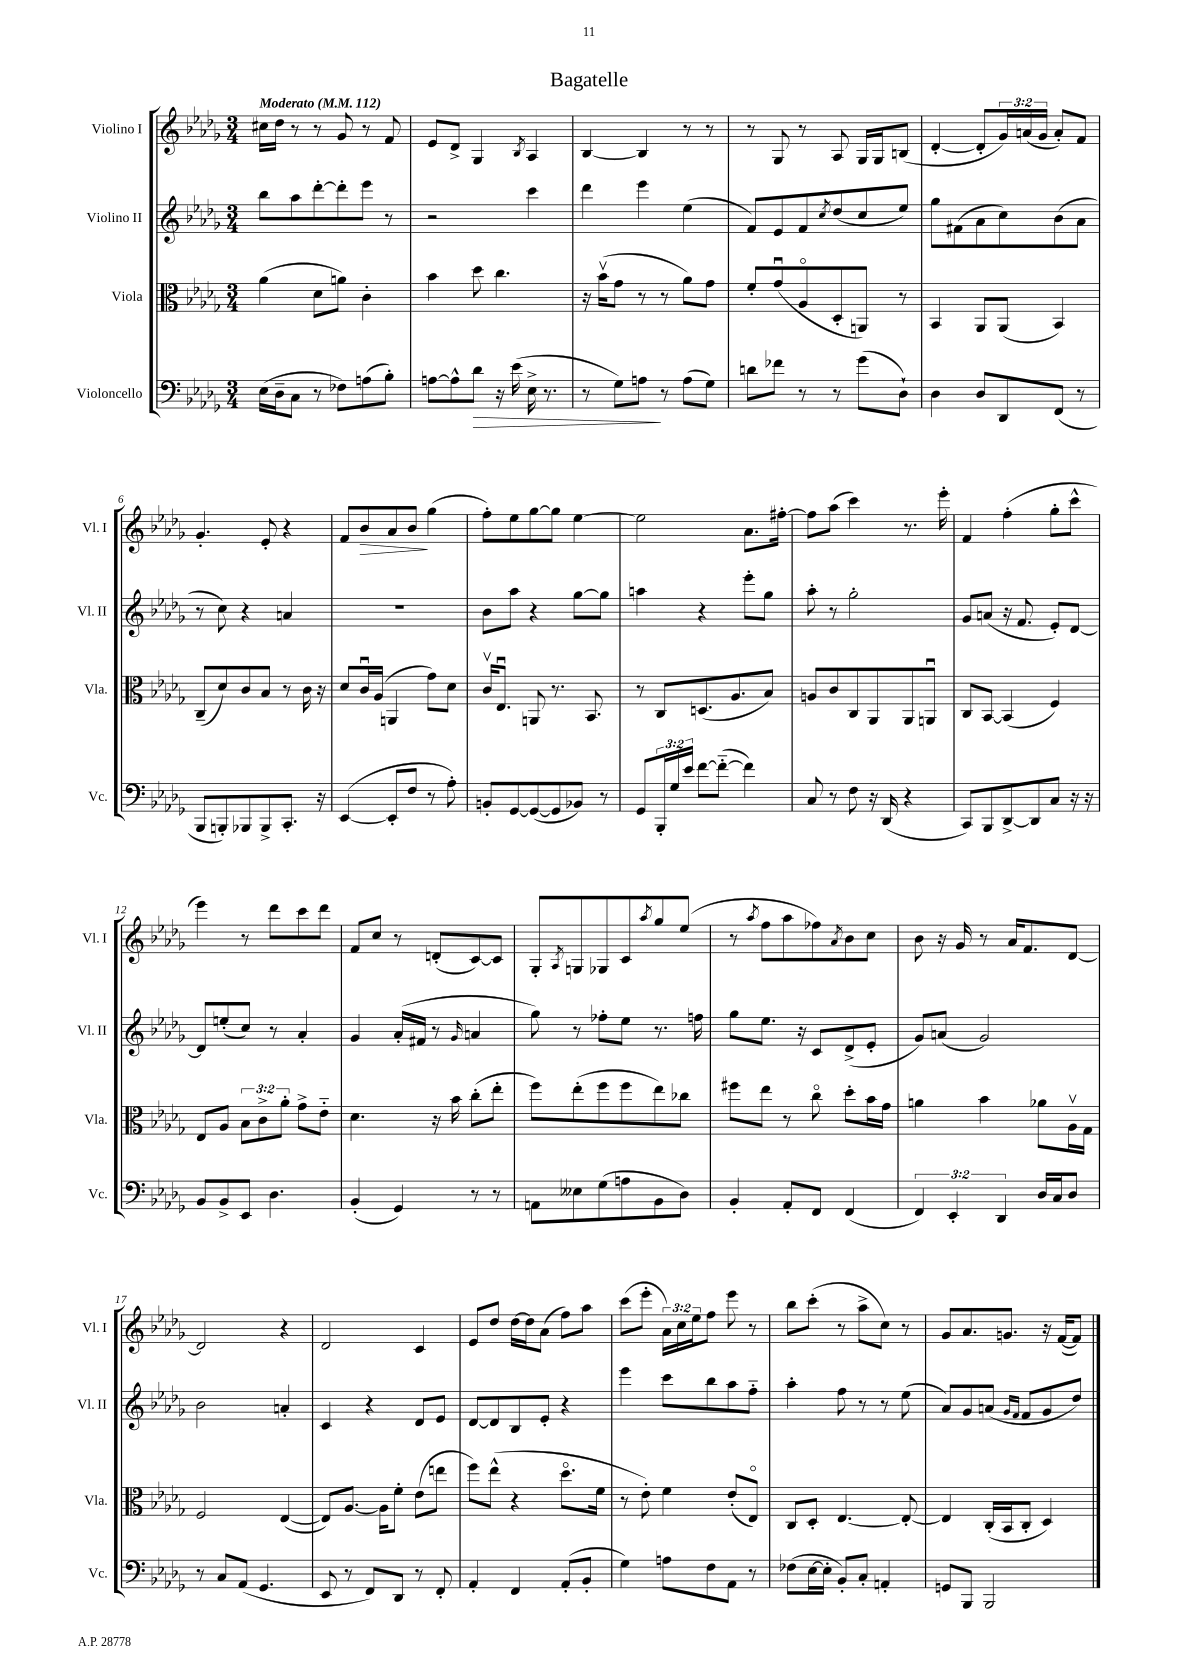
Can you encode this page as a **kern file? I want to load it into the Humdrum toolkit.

**kern	**kern	**kern	**kern
*staff4	*staff3	*staff2	*staff1
*clefF4	*clefC3	*clefG2	*clefG2
*k[b-e-a-d-g-]	*k[b-e-a-d-g-]	*k[b-e-a-d-g-]	*k[b-e-a-d-g-]
*M3/4	*M3/4	*M3/4	*M3/4
*MM112	*MM112	*MM112	*MM112
(16E-	(4a-	8bb-	16cc#
16D-~	.	.	16dd-
8C	.	8aa-	8r
8r	8d-	[8ddd-'	8r
8F-)	8a)	8ddd-']	8g-
(8A	4c'	8eee-	8r
8B-')	.	8r	8f
=	=	=	=
[8A	4b-	2r	8e-
8A^^]	.	.	8d-^
8d-	8dd-	.	4G-
16r	4.cc	.	.
(16e-	.	.	.
.	.	.	8qB-
16E-^	.	4ccc	4A-
8.r	.	.	.
=	=	=	=
8r	16r	4ddd-	[4B-
.	(16b-v	.	.
8G-)	8g-	.	.
8A	8r	4eee-	4B-]
8r	8r	.	.
(8A	8a-)	(4ee-	8r
8G-)	8g-	.	8r
=	=	=	=
8d	8f'	8f)	8r
8f-	(8g-u	8e-	8G-
8r	8A-o	8f	8r
.	.	8qcc	.
8r	8D-'	(8dd-	8A-
(8g-	8AA)	8cc	16G-
.	.	.	16G-
8D-`)	8r	8ee-)	(8B
=	=	=	=
4D-	4BB-	8gg-	[4d-'
.	.	(8f#	.
8D-	8AA-	8a-	8d-']
8DD-	(8AA-	8cc)	24g-)
.	.	.	(24a
.	.	.	24g-
(8FF	4BB-)	(8b-	8a')
8r	.	8a-	8f
=	=	=	=
8BBB-	(8C~	8r	4.g-'
8BBB')	8d-)	8cc)	.
8BBB-	8c	4r	.
8BBB-^	8B-	.	8e-'
8.CC'	8r	4a	4r
.	16c	.	.
16r	16r	.	.
=	=	=	=
([4EE-	8d-	2.r	8f
.	16cu	.	8b-
.	(16A-	.	.
8EE-']	4AA	.	8a-
8F	.	.	8b-
8r	8g-)	.	(4gg-
8A-')	8d-	.	.
=	=	=	=
8BB'	16cv	8b-	8ff')
.	8.E-u	.	.
[8GG-	.	8aa-	8ee-
(8GG-_	8AA	4r	[8gg-
8GG-]	8.r	.	8gg-]
8BB-)	.	[8gg-	[4ee-
.	8.BB-	.	.
8r	.	8gg-]	.
=	=	=	=
8GG-	8r	4aa	2ee-]
24BBB-'	8C	.	.
24G-	.	.	.
24e-	.	.	.
[8f	(8.D	4r	.
(8f'~_	.	.	.
.	8.A-	.	.
4f])	.	8eee-'	8.a-
.	8B-)	8gg-	.
.	.	.	[16ff#'
=	=	=	=
8C	8A	8aa-'	8ff#]
8r	8c	8r	(8aa-
8F	8C	2gg-'	4ccc)
16r	8AA-	.	.
(16DD-	.	.	.
4r	8AA-	.	8.r
.	8AAu	.	.
.	.	.	16eee-'
=	=	=	=
8CC)	8C	8g-	4f
8BBB-	[8BB-	(8a	.
[8DD-^	(4BB-]	16r	(4ff'
.	.	8.f	.
8DD-]	.	.	.
8C	4F)	8e-')	8gg-'
16r	.	[8d-	8ccc^^
16r	.	.	.
=	=	=	=
8BB-	8E-	8d-]	4eee-)
8BB-^	8A-	(8ee'	.
8EE-	12B-	8cc)	8r
.	12c^	.	.
4.D-	.	8r	8ddd-
.	12a-'	.	.
.	8g-^	4a-'	8ccc
.	8e-'~	.	8ddd-
=	=	=	=
(4BB-'	4.d-	4g-	8f
.	.	.	8cc
4GG-)	.	(16a-'	8r
.	.	16f#	.
.	16r	8r	(8d'
.	16b-	.	.
.	.	16qqg-	.
8r	(8cc'	4a	[8c)
8r	8ee-'	.	8c]
=	=	=	=
8AA	8ff)	8gg-)	8G-'
.	.	.	8qA-
8E--	(8ee-'	8r	8G
(8G-	8ff	8ff-'	8G-
8A	8ff	8ee-	8c
.	.	.	8qaa-
8BB-	8ee-)	8.r	8gg-
8D-)	8cc-	.	(8ee-
.	.	16ff	.
=	=	=	=
4BB-'	8ff#	8gg-	8r
.	.	.	8qaa-
.	8ee-	8.ee-	8ff
8AA-'	8r	.	8aa-
.	.	16r	.
8FF	8cco	8c	8ff-)
.	.	.	8qa-
(4FF	8dd-'	(8d-^	8b-
.	16b-	8e-'	8cc
.	16g-	.	.
=	=	=	=
6FF)	4a	8g-)	8b-
.	.	(8a	16r
6EE-'	.	.	.
.	.	.	16g-
.	4b-	2g-)	8r
6DD-	.	.	.
.	.	.	16a-
.	.	.	8.f
16D-	8a-	.	.
16C	.	.	.
8D-	16A-v	.	[8d-
.	16G-	.	.
=	=	=	=
8r	2F	2b-	2d-]
8C	.	.	.
(8AA-	.	.	.
4.GG-	.	.	.
.	([4E-	4a'	4r
=	=	=	=
8EE-	8E-])	4c	2d-
8r	[8.A-	.	.
8FF)	.	4r	.
.	16A-]	.	.
8DD-	8f'	.	.
8r	(8e-	8d-	4c
8FF'	8ee	8e-	.
=	=	=	=
4AA-'	8ff)	[8d-	8e-
.	(8ee-^^	8d-]	8dd-
4FF	4r	8B-	[16dd-
.	.	.	16dd-]
.	.	8e-'	(8a-
(8AA-'	8.dd-o	4r	8ff)
8BB-'	.	.	8aa-
.	16f	.	.
=	=	=	=
4G-)	8r	4eee-	(8ccc
.	8e-')	.	8eee-'
8A	4f	8ccc	24a-)
.	.	.	24cc
.	.	.	24ee-
8F	.	8bb-	8ff
8AA-	(8e-'	8aa-	8eee-
8r	8E-o)	8ff'~	8r
=	=	=	=
(8F-	8C	4aa-'	8bb-
[16E-	8D-'	.	(8ccc'
16E-']	.	.	.
8BB-')	[4.E-	8ff	8r
8C'	.	8r	8aa-^
4AA'	.	8r	8cc)
.	8E-'_	(8ee-	8r
=	=	=	=
8GG	4E-]	8a-)	8g-
8BBB-	.	8g-	8.a-
2BBB-	(16C'	(8a	.
.	16BB-	.	8.g
.	.	16qqg-	.
.	.	16qqf	.
.	8C'	8f	.
.	4D-)	8g-	16r
.	.	.	([16f
.	.	8dd-)	8f])
==	==	==	==
*-	*-	*-	*-
